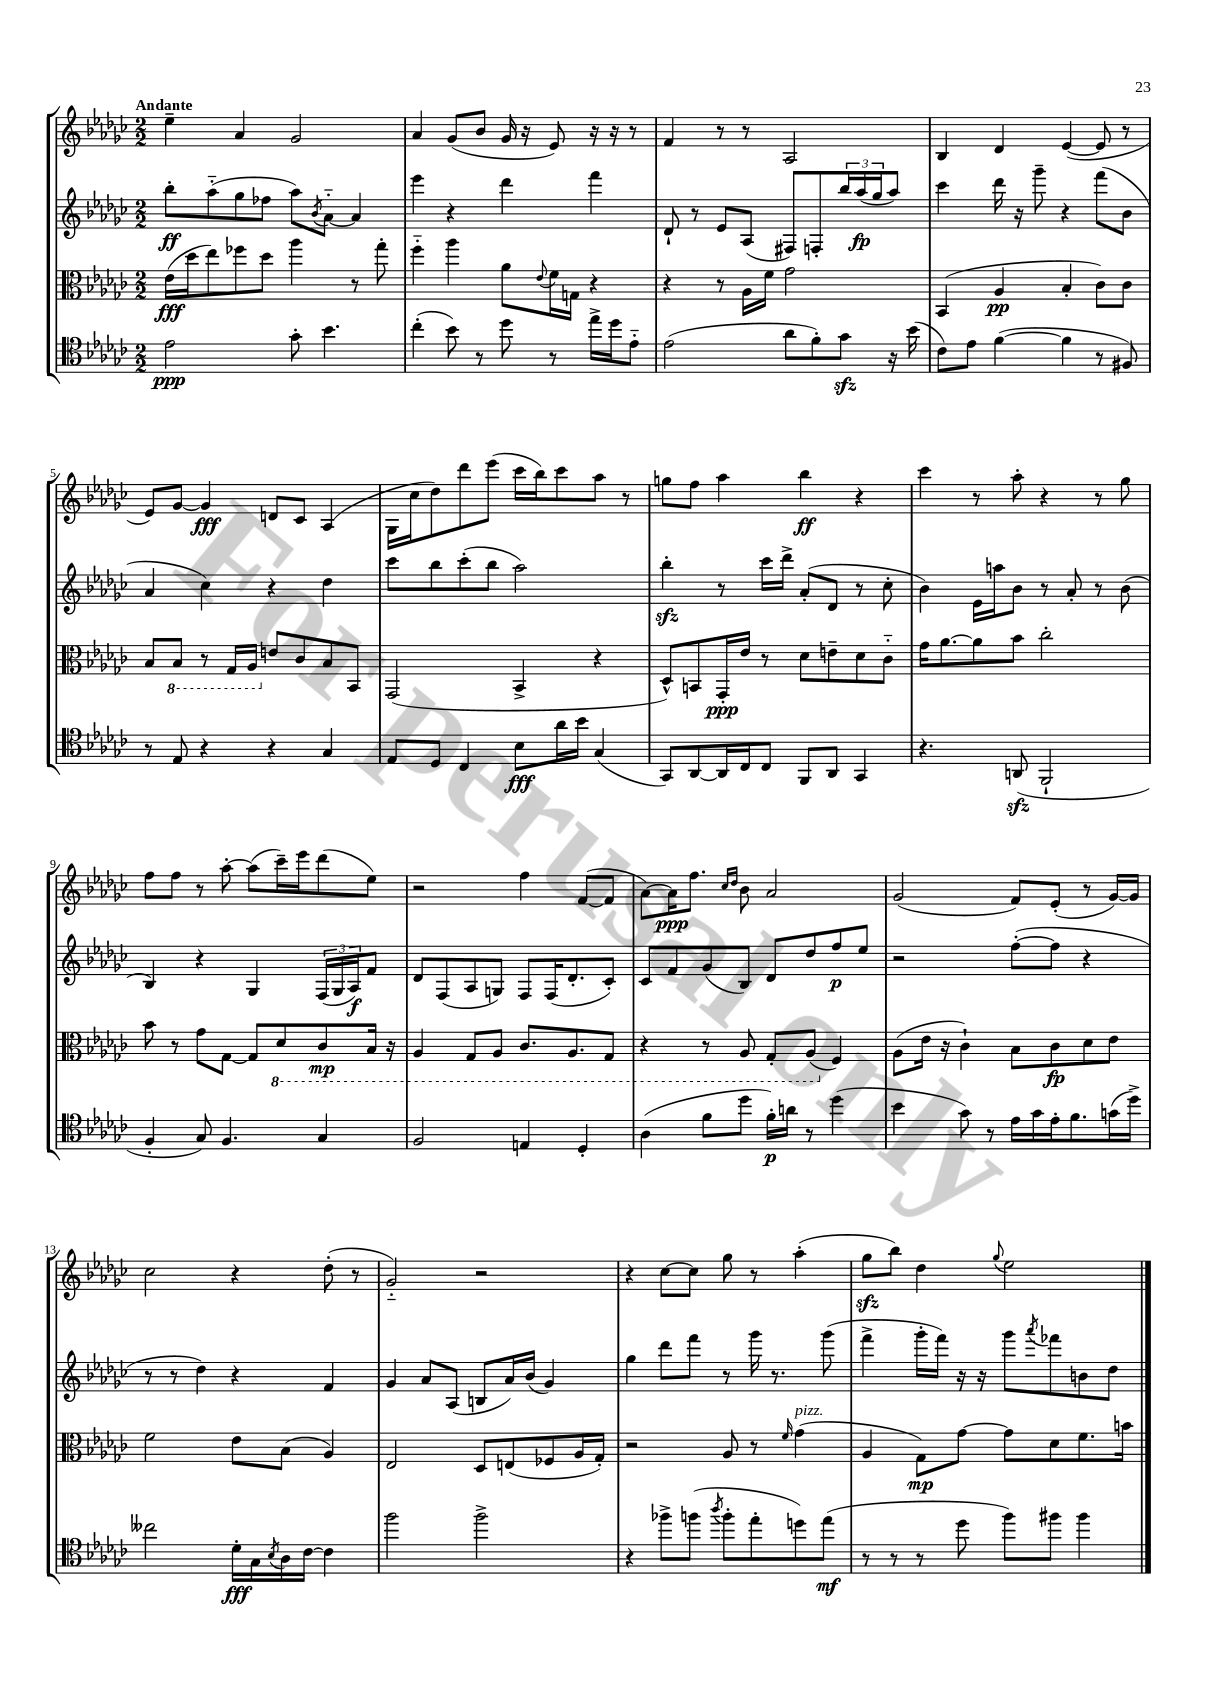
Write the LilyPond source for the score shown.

<<
\new StaffGroup <<
\new Staff = "s0" {
    \clef treble \key ges \major \numericTimeSignature \time 2/2 \tempo "Andante"
    ees''4-- aes'4 ges'2 |
    aes'4 ges'8( bes'8 ges'16 r16 ees'8) r16 r16 r8 |
    f'4 r8 r8 aes2 |
    bes4 des'4 ees'4~( ees'8 r8 |
    ees'8) ges'8~ ges'4\fff d'8 ces'8 aes4( |
    ges16 ces''16 des''8) des'''8 ees'''8( ces'''16 bes''16) ces'''8 aes''8 r8 |
    g''8 f''8 aes''4 bes''4\ff r4 |
    ces'''4 r8 aes''8-. r4 r8 ges''8 |
    f''8 f''8 r8 aes''8~-. aes''8( ces'''16--) ees'''16 des'''8( ees''8) |
    r2 f''4 f'8~( f'8 |
    aes'8~) aes'16\ppp f''8. \grace { ces''16 des''16 } bes'8 aes'2 |
    ges'2( f'8) ees'8-.( r8 ges'16~) ges'16 |
    ces''2 r4 des''8-.( r8 |
    ges'2-_) r2 |
    r4 ces''8~ ces''8 ges''8 r8 aes''4-.( |
    ges''8\sfz bes''8) des''4 \appoggiatura { ges''8 } ees''2 \bar "|." |
}
\new Staff = "s1" {
    \clef treble \key ges \major \numericTimeSignature \time 2/2
    bes''8-.\ff aes''8-_( ges''8 fes''8 aes''8) \acciaccatura { bes'8 } aes'8~-_ aes'4 |
    ees'''4 r4 des'''4 f'''4 |
    des'8-! r8 ees'8 aes8( fis8) f8-. \tuplet 3/2 { bes''16 aes''16\fp( ges''16 } aes''8) |
    ces'''4 des'''16 r16 ges'''8-- r4 f'''8( bes'8 |
    aes'4 ces''4) r4 des''4 |
    ces'''8 bes''8 ces'''8-.( bes''8 aes''2) |
    bes''4-.\sfz r8 ces'''16 des'''16-> aes'8-.( des'8 r8 ces''8-. |
    bes'4) ees'16 a''16 bes'8 r8 aes'8-. r8 bes'8( |
    bes4) r4 ges4 \tuplet 3/2 { f16( ges16 aes16\f) } f'8 |
    des'8 f8( aes8 g8) f8 f16( des'8.-. ces'8-.) |
    ces'8 f'8 ges'8( bes8) des'8 des''8 f''8\p ees''8 |
    r2 f''8~-.( f''8 r4 |
    r8 r8 des''4) r4 f'4 |
    ges'4 aes'8 aes8( b8 aes'16) bes'16( ges'4) |
    ges''4 des'''8 f'''8 r8 ges'''16 r8. ges'''8( |
    f'''4-> ges'''16-. f'''16) r16 r16 ges'''8 \acciaccatura { aes'''8 } fes'''8 b'8 des''8 \bar "|." |
}
\new Staff = "s2" {
    \clef alto \key ges \major \numericTimeSignature \time 2/2
    ees'16\fff( des''16 ees''8) fes''8 des''8 aes''4 r8 ges''8-. |
    f''4-_ aes''4 aes'8 \appoggiatura { ees'8 } f'16 g16 r4 |
    r4 r8 aes16 f'16 ges'2 |
    bes,4( aes4\pp bes4-. ces'8) ces'8 |
    bes8 \ottava #-1 bes,8 r8 ges,16 aes,16 \ottava #0 e'8 ces'8 bes8 bes,8 |
    ges,2( bes,4-> r4 |
    des8-^) b,8 ges,16-.\ppp ees'16 r8 des'8 e'8-- des'8 ces'8-_ |
    ges'16 aes'8.~ aes'8 bes'8 ces''2-. |
    bes'8 r8 ges'8 ges8~ ges8 \ottava #-1 des8 ces8\mp bes,16 r16 |
    aes,4 ges,8 aes,8 ces8. aes,8. ges,8 |
    r4 r8 aes,8 ges,8-. aes,8( \ottava #0 f4) |
    aes8( ees'16 r16 ces'4-!) bes8 ces'8\fp des'8 ees'8 |
    f'2 ees'8 bes8( aes4) |
    ees2 des8 e8( fes8 aes16 ges16-.) |
    r2 aes8 r8 \grace { f'16 } ges'4^\markup { \italic "pizz." }( |
    aes4 ges8\mp) ges'8~ ges'8 des'8 f'8. b'16 \bar "|." |
}
\new Staff = "s3" {
    \clef tenor \key ges \major \numericTimeSignature \time 2/2
    ees'2\ppp ges'8-. bes'4. |
    ces''4-.( bes'8) r8 des''8 r8 ees''16-> des''16 ees'8-_ |
    ees'2( aes'8 f'8-.) ges'8\sfz r16 bes'16( |
    ces'8) ees'8 f'4~( f'4 r8 fis8) |
    r8 ees8 r4 r4 ges4 |
    ees8 des8 ces4 bes8\fff aes'16 bes'16 ges4( |
    ges,8) aes,8~ aes,16 ces16 ces8 f,8 aes,8 ges,4 |
    r4. a,8\sfz( f,2-! |
    f4-. ges8) f4. ges4 |
    f2 e4 des4-. |
    aes4( f'8 des''8 f'16-.\p) a'16 r8 des''4( |
    bes'4 ges'8) r8 ees'16 ges'16 ees'16-. f'8. g'16( des''16->) |
    ceses''2 des'16-.\fff ges16 \acciaccatura { bes8 } aes16 ces'16~ ces'4 |
    f''2 f''2-> |
    r4 fes''8-> f''8( \acciaccatura { aes''8 } f''8-. ees''8-. d''8) ees''8\mf( |
    r8 r8 r8 des''8 f''8) fis''8 fis''4 \bar "|." |
}
>>
>>
